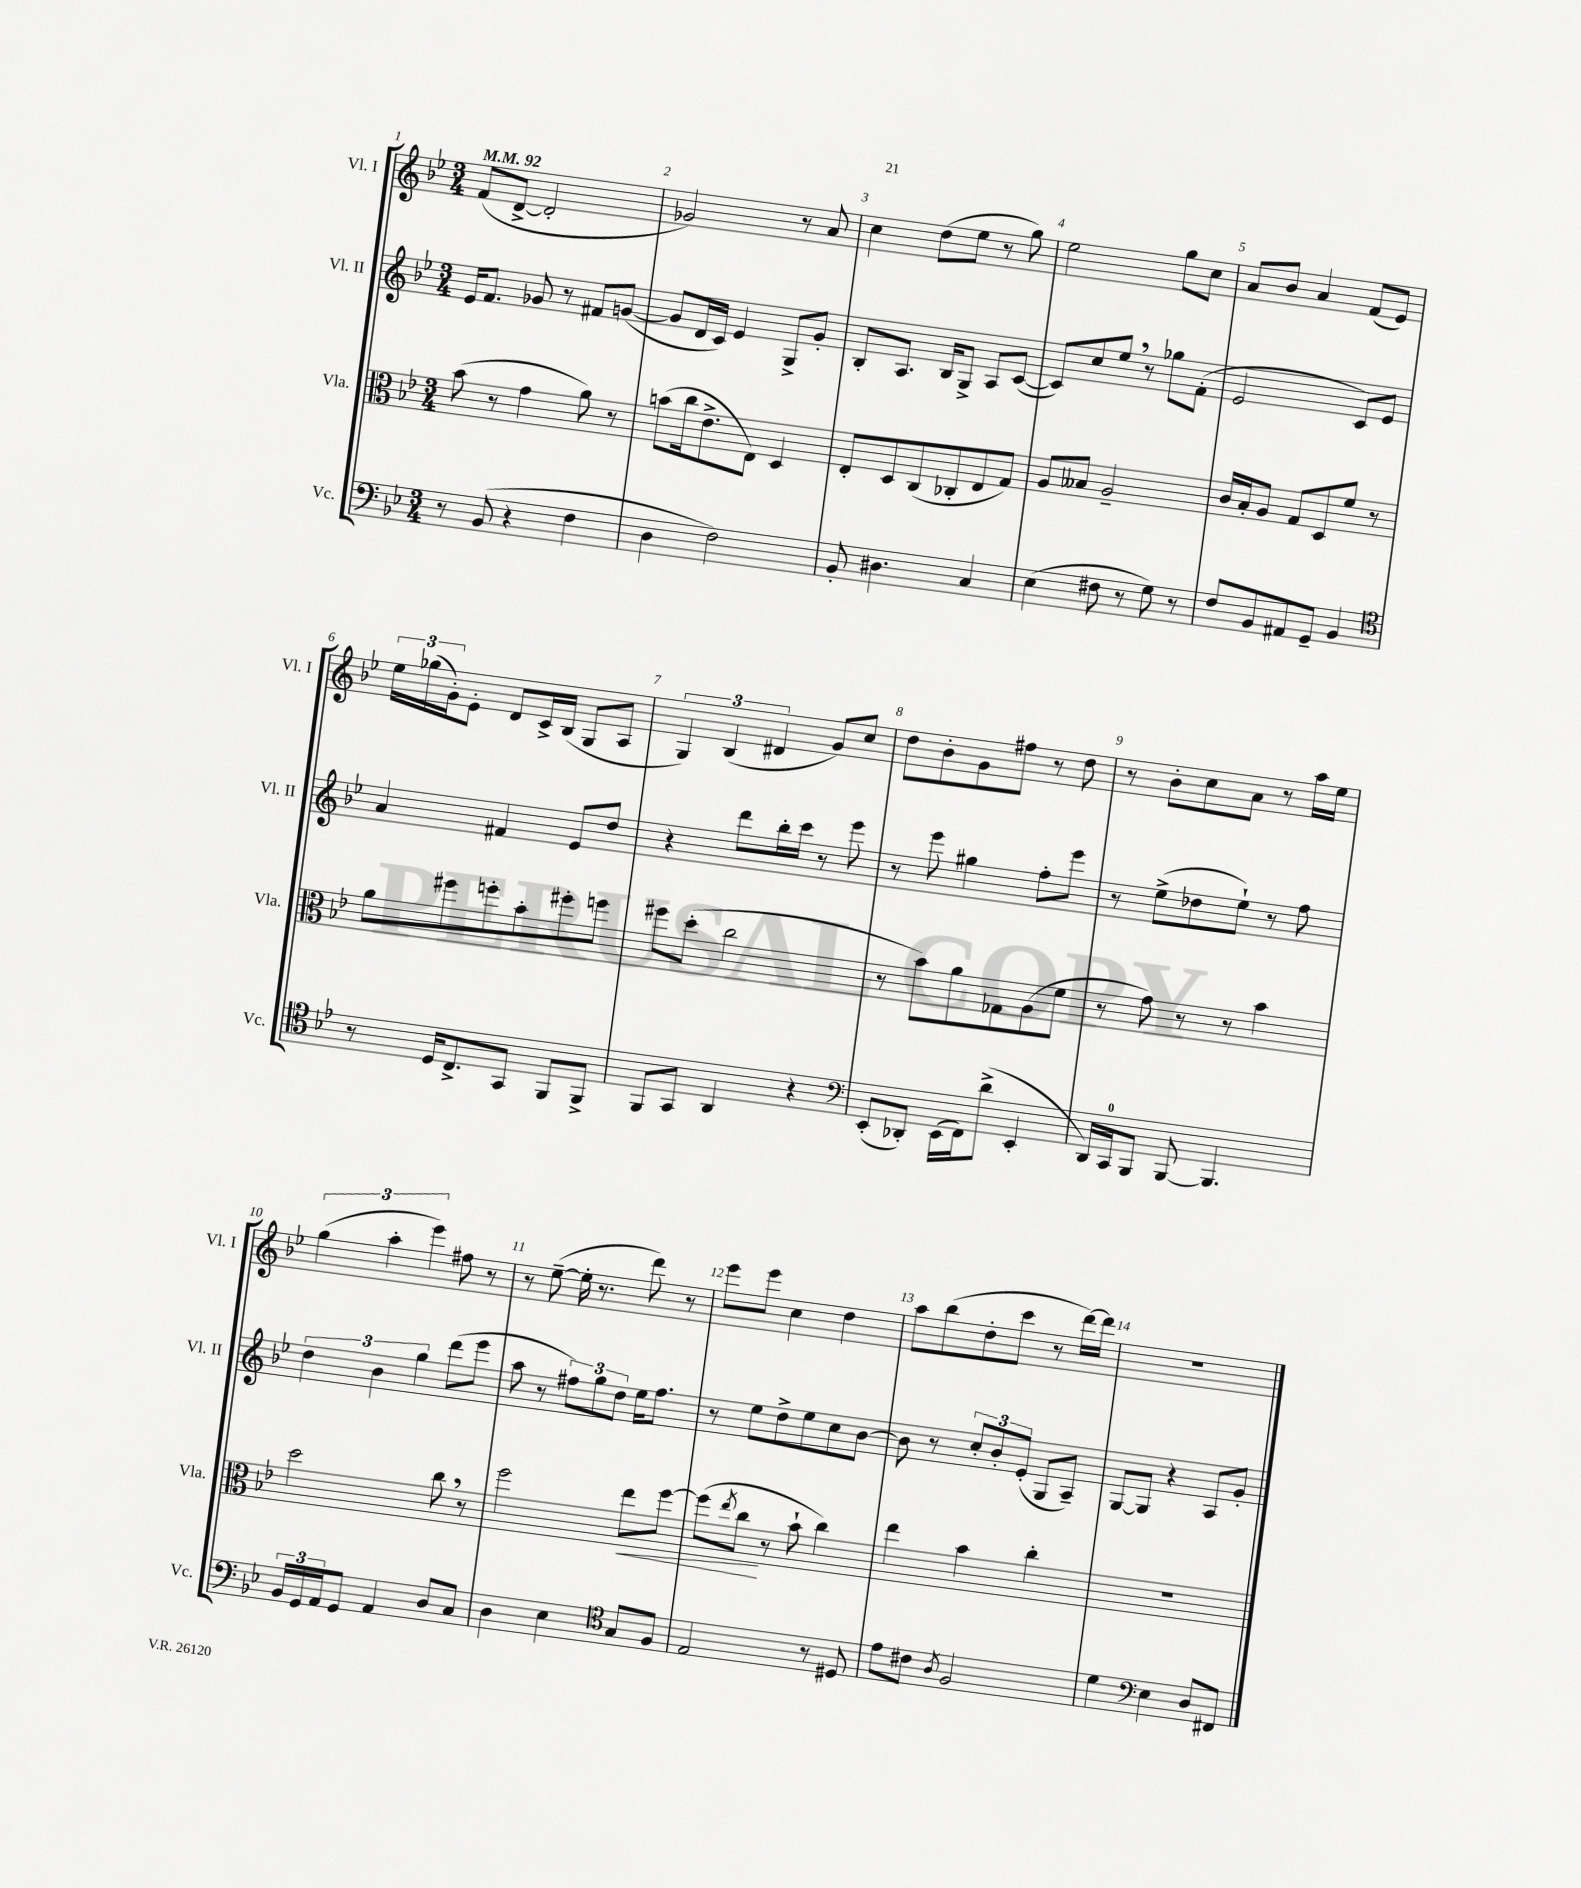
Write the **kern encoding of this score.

**kern	**kern	**kern	**kern
*staff4	*staff3	*staff2	*staff1
*clefF4	*clefC3	*clefG2	*clefG2
*k[b-e-]	*k[b-e-]	*k[b-e-]	*k[b-e-]
*M3/4	*M3/4	*M3/4	*M3/4
*MM92	*MM92	*MM92	*MM92
8r	(8b-	16e-	(8f
.	.	8.f	.
(8BB-	8r	.	[8d^
4r	4g	8g-	2d']
.	.	8r	.
4F	8a)	8f#	.
.	8r	([8g	.
=	=	=	=
4D	(8b	8g]	2g-)
.	16cc	16d	.
.	8.e-^	16c)	.
2F)	.	4e-	.
.	8E-)	.	.
.	4D	8G^	8r
.	.	8g'	8a
=	=	=	=
8BB-'	8E-'	8B-'	4cc
4.D#	8D	8.A	.
.	(8C	.	(8dd
.	.	16B-	.
.	8C-'	8G^	8ee-
4C	8E-	8A	8r
.	8G)	([8c	8gg)
=	=	=	=
(4E-	8A	8c])	2ee-
.	8B--	8cc	.
8F#	2A~	8ee-	.
8r	.	8r	.
8G)	.	8gg-	8gg
8r	.	(8f'	8cc
=	=	=	=
8F	16c	2e-	8a
.	16B-'	.	.
8BB-	8A	.	8b-
8AA#	8G	.	4a
8GG~	8D	.	.
4BB-	8f	8c)	(8f
.	8r	8e-	8e-)
=	=	=	=
*clefC4	*	*	*
8r	8a	4a	24ee-
.	.	.	(24gg-
.	.	.	24g')
16D	8ff#	.	8e-'
8.C^	.	.	.
.	8ff'	4f#	8d
8GG	8b-'	.	16c^
.	.	.	(16B-
8FF	8ff#'	8e-	8G
8FF^	8ff	8dd	8A
=	=	=	=
8FF	8ff#	4r	6G)
8GG	(8dd'	.	.
.	.	.	(6B-
4AA	2cc	8ddd	.
.	.	.	6d#
.	.	16bb-'	.
.	.	16ccc	.
4r	.	8r	8g)
.	.	8eee-	8cc
=	=	=	=
*clefF4	*	*	*
(8EE-'	8r	8r	8dd
8DD-')	8b-)	8eee-	8b-'
(16EE-	8a	4gg#	8g
16FF)	.	.	.
(8d^	8G-	.	8ff#
4EE-'	(8A	8ff'	8r
.	8f	8eee-	8dd
=	=	=	=
16DD)	8r	8r	8r
16CC	.	.	.
8BBB-	8g)	(8ee-^	8b-'
[8BBB-	8r	8dd-	8cc
4.BBB-]	8r	8ee-`)	8a
.	4b-	8r	8r
.	.	8ff	16aa
.	.	.	16ee-
=	=	=	=
24BB-	2dd	6dd	(6gg
24GG	.	.	.
24AA	.	.	.
8GG	.	.	.
.	.	6b-	6aa'
4AA	.	.	.
.	.	6gg	6eee-)
8D	8cc	(8ddd	8ff#
8C	8r	8eee-	8r
=	=	=	=
4D	2ff	8aa	8r
.	.	8r	([8ee-~
4E-	.	12ff#)	16ee-']
.	.	.	8.r
.	.	12gg	.
.	.	12dd	.
*clefC4	*	*	*
8G	8ee-	16ee-	8ddd)
.	.	8.ff#	.
8F	[8ff	.	8r
=	=	=	=
2E-	(8ff]	8r	8eee-
.	8qee-	.	.
.	8cc	8ee-	8eee-
.	8r	8dd^	4cc
.	8b-`	8ee-	.
8r	4cc)	8cc	4dd
8D#	.	[8b-	.
=	=	=	=
8e-	4ee-	8b-]	8aa
8c#	.	8r	(8bb-
8qA	.	.	.
2F	4b-	12cc'	8dd'
.	.	12b-'	.
.	.	.	8ccc
.	.	(12e-'	.
.	4cc'	8G	8r
.	.	8A~)	[16ddd)
.	.	.	16ddd]
=	=	=	=
4d	2.r	[8G	2.r
.	.	8G]	.
*clefF4	*	*	*
4E-	.	4r	.
8D	.	8A	.
8FF#	.	8g'	.
==	==	==	==
*-	*-	*-	*-
